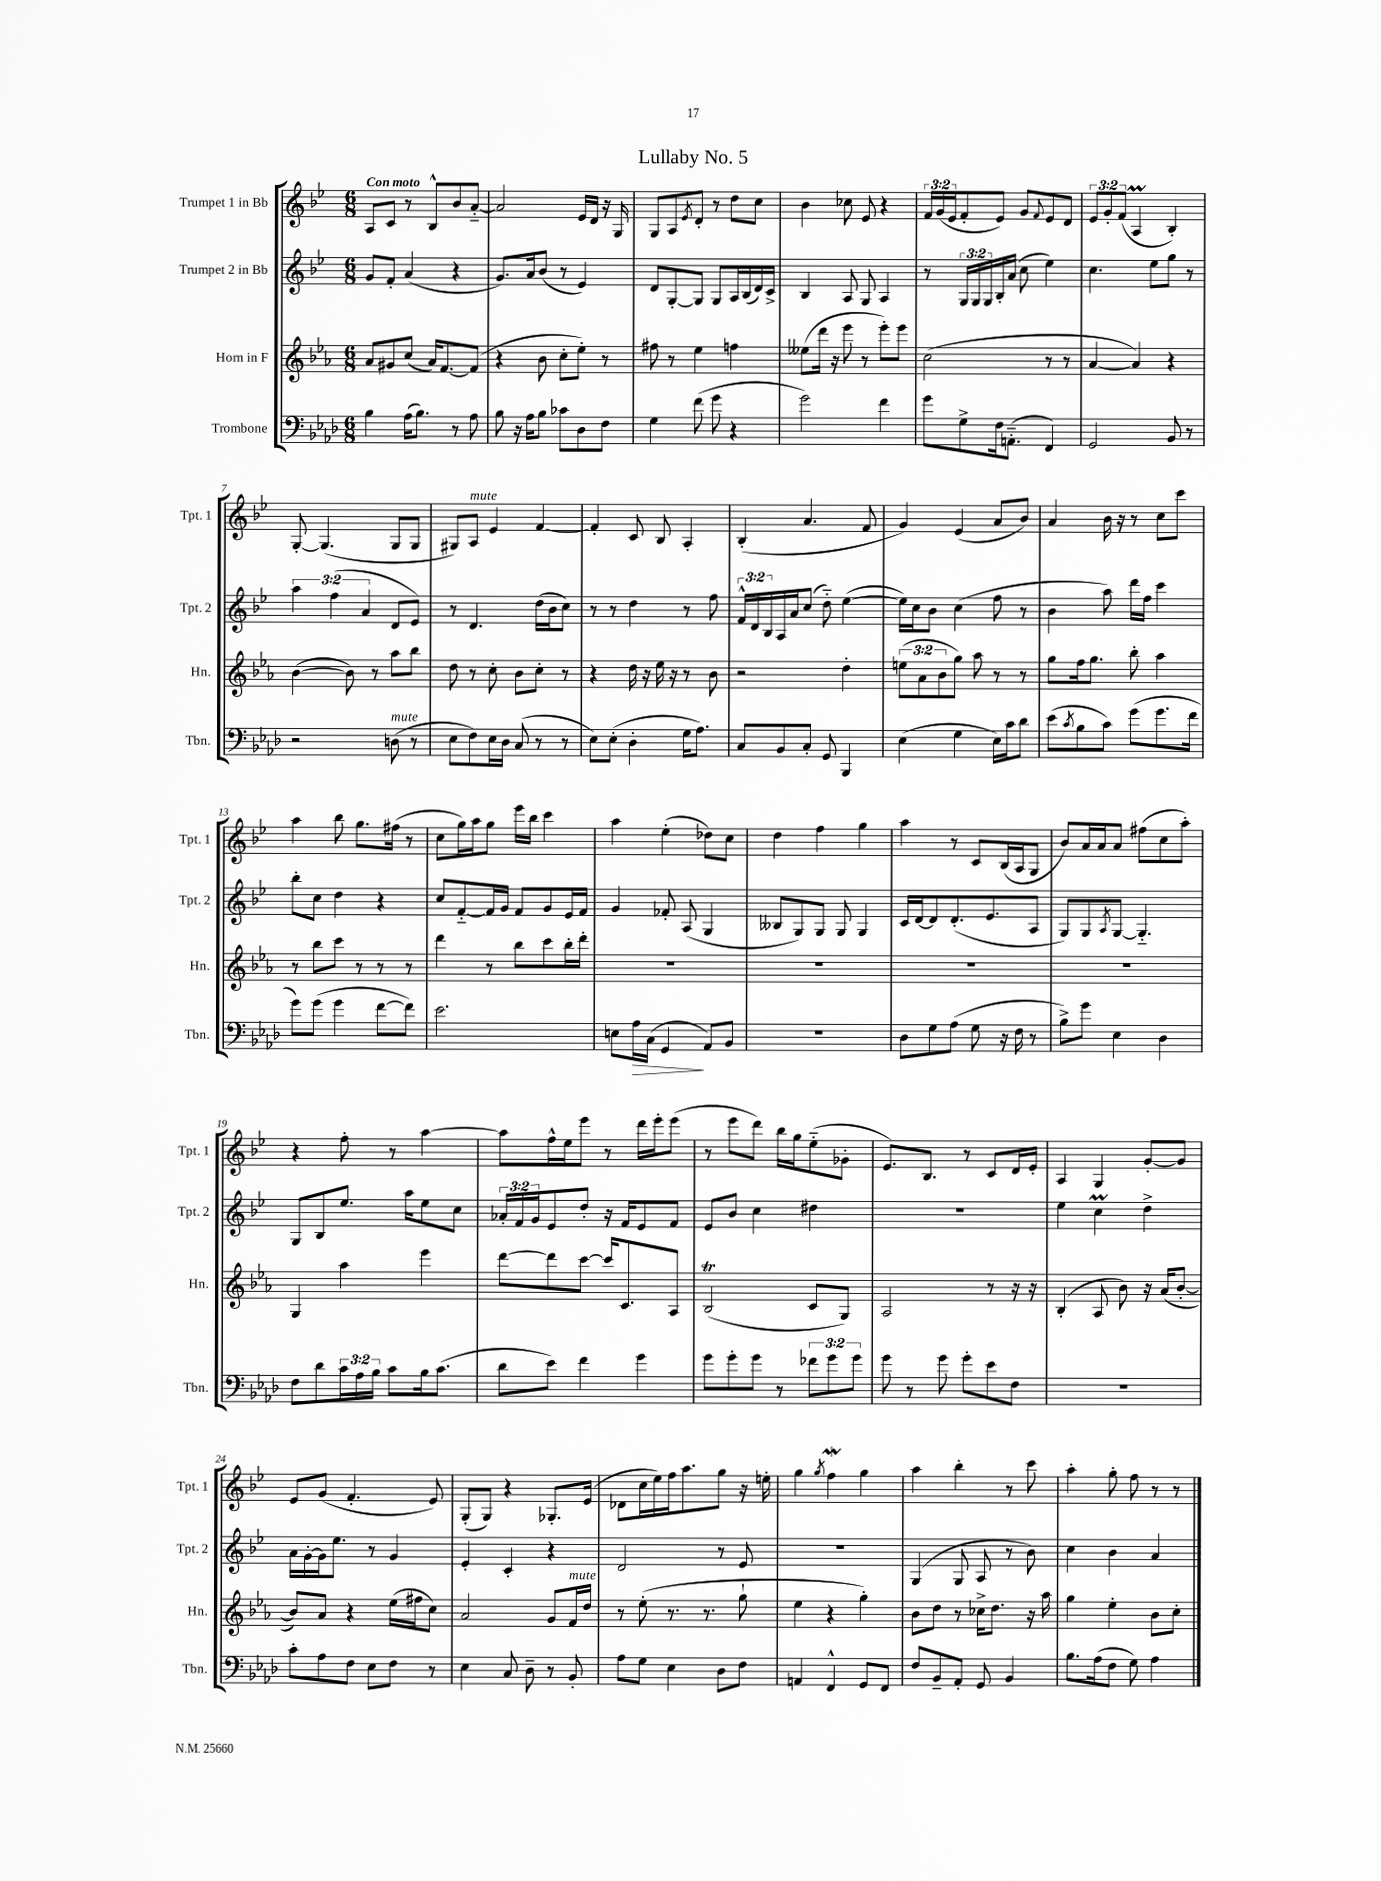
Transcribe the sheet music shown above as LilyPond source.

\header { title = "Lullaby No. 5" }
<<
\new StaffGroup <<
\new Staff = "s0" \with { instrumentName = "Trumpet 1 in Bb" shortInstrumentName = "Tpt. 1" } {
    \clef treble \key bes \major \numericTimeSignature \time 6/8 \override Staff.TupletNumber.text = #tuplet-number::calc-fraction-text \tempo "Con moto"
    a8 c'8 r8 bes8-^ bes'8 a'8~-_ |
    a'2 ees'16 d'16 r16 g16 |
    g8 a8 \acciaccatura { ees'8 } d'8-. r8 d''8 c''8 |
    bes'4 ces''8 ees'8 r4 |
    \tuplet 3/2 { f'16 g'16( ees'16 } f'8-. ees'8) g'8 \appoggiatura { f'8 } ees'8 d'8 |
    \tuplet 3/2 { ees'8 g'8-. f'8( } a4\prall bes4-.) |
    g8~-. g4.( g8 g8 |
    gis8) a8^\markup { \italic "mute" } ees'4 f'4~ |
    f'4-. c'8 bes8 a4-. |
    bes4-.( a'4. f'8 |
    g'4) ees'4( a'8 bes'8) |
    a'4 bes'16 r16 r8 c''8 c'''8 |
    a''4 bes''8 g''8. fis''16( r8 |
    c''8 g''16) a''16 g''8 ees'''16 bes''16 c'''4 |
    a''4 ees''4-.( des''8) c''8 |
    d''4 f''4 g''4 |
    a''4 r8 c'8 bes16( a16 g8 |
    bes'8) a'16 a'16 a'8 fis''8( c''8 a''8-.) |
    r4 f''8-. r8 a''4~ |
    a''8 f''16-^ ees''16 ees'''8 r8 d'''16 ees'''16-. ees'''8( |
    r8 ees'''8 d'''8) bes''16 g''16 ees''8-_( ges'8-. |
    ees'8.) bes8. r8 c'8 d'16 ees'16-. |
    a4 g4 g'8~-. g'8 |
    ees'8 g'8( f'4.-. ees'8) |
    g8-.( g8) r4 ges8.-. ees'16( |
    des'8 c''16 ees''16) f''16 a''8. g''8 r16 e''16-. |
    g''4 \acciaccatura { g''8 } f''4\mordent g''4 |
    a''4 bes''4-. r8 c'''8 |
    a''4-. g''8-. f''8 r8 r8 \bar "|." |
}
\new Staff = "s1" \with { instrumentName = "Trumpet 2 in Bb" shortInstrumentName = "Tpt. 2" } {
    \clef treble \key bes \major \numericTimeSignature \time 6/8 \override Staff.TupletNumber.text = #tuplet-number::calc-fraction-text
    g'8 f'8-. a'4( r4 |
    g'8.) a'16 bes'8( r8 ees'4) |
    d'8 g8~-. g8 g8 a16 bes16( d'16) c'16-> |
    bes4 a8 g8 a4 |
    r8 \tuplet 3/2 { g16 g16 g16 } bes16-. a'16( c''8 ees''4) |
    c''4. ees''8 g''8 r8 |
    \tuplet 3/2 { a''4 f''4( a'4 } d'8 ees'8) |
    r8 d'4. d''16( bes'16 c''8) |
    r8 r8 d''4 r8 f''8 |
    \tuplet 3/2 { f'16-^ d'16 bes16 } a16 a'16 c''8( d''8-_) ees''4~( |
    ees''16) c''16 bes'8 c''4( f''8 r8 |
    bes'4 a''8) d'''16 f''16 c'''4 |
    bes''8-. c''8 d''4 r4 |
    c''8 f'8~-_ f'16 g'16 f'8 g'8 ees'16 f'16 |
    g'4 fes'8-. a8( g4 |
    beses8 g8) g8 g8 g4 |
    c'16 d'16~ d'8 d'8.-.( ees'8. a8 |
    g8) g8 \acciaccatura { a8 } g8~ g4.-_ |
    g8 bes8 ees''8. a''16 ees''8 c''8 |
    \tuplet 3/2 { aes'16-. f'16 g'16 } ees'8 d''8-. r16 f'16 ees'8 f'8 |
    ees'8 bes'8 c''4 dis''4 |
    R2. |
    ees''4 c''4\prall d''4-> |
    a'16 g'16~-. g'16 ees''8. r8 g'4 |
    ees'4-. c'4-. r4 |
    d'2 r8 ees'8 |
    R2. |
    g4( g8 a8 r8 bes'8) |
    c''4 bes'4 a'4 \bar "|." |
}
\new Staff = "s2" \with { instrumentName = "Horn in F" shortInstrumentName = "Hn." } {
    \clef treble \key ees \major \numericTimeSignature \time 6/8 \override Staff.TupletNumber.text = #tuplet-number::calc-fraction-text
    aes'8 gis'8 c''8( aes'16) f'8.~ f'8( |
    r4 bes'8 c''8-. ees''8-.) r8 |
    fis''8 r8 ees''4 f''4 |
    eeses''8( d'''16 r16 ees'''8 r8 ees'''8-.) ees'''8 |
    c''2( r8 r8 |
    aes'4~ aes'4) r4 |
    bes'4~( bes'8) r8 aes''8 bes''8 |
    d''8 r8 c''8-. bes'8 c''8-. r8 |
    r4 d''16 r16 ees''16 r16 r8 bes'8 |
    r2 d''4-. |
    \tuplet 3/2 { e''8( aes'8 bes'8 } g''8) aes''8 r8 r8 |
    g''8 f''16 g''8. bes''8-. aes''4 |
    r8 bes''8 c'''8 r8 r8 r8 |
    d'''4 r8 bes''8 c'''8 bes''16-. d'''16-. |
    R2. |
    R2. |
    R2. |
    R2. |
    g4 aes''4 ees'''4 |
    d'''8~ d'''8 c'''8~ c'''16 c'8. aes8 |
    bes2\trill( c'8 g8) |
    aes2 r8 r16 r16 |
    bes4-.( aes8 bes'8) r16 aes'16( bes'8~-. |
    bes'8) aes'8 r4 ees''16( fis''16 c''8) |
    aes'2 g'8 f'16^\markup { \italic "mute" } d''16 |
    r8 ees''8-.( r8. r8. g''8-! |
    ees''4 r4 g''4-.) |
    bes'8 d''8 r8 ces''16-> d''8. r16 aes''16 |
    g''4 ees''4-. bes'8 c''8-. \bar "|." |
}
\new Staff = "s3" \with { instrumentName = "Trombone" shortInstrumentName = "Tbn." } {
    \clef bass \key aes \major \numericTimeSignature \time 6/8 \override Staff.TupletNumber.text = #tuplet-number::calc-fraction-text
    bes4 aes16( bes8.) r8 aes8 |
    bes8 r16 aes16 bes8 ces'8 des8 f8 |
    g4 f'8( g'8 r4 |
    g'2) f'4 |
    g'8 g8-> f16 a,8.-_( f,4) |
    g,2 bes,8 r8 |
    r2 d8^\markup { \italic "mute" }( r8 |
    ees8 f8) ees16 des16 c8( r8 r8 |
    ees8) ees8-.( des4-. g16 aes8.) |
    c8 bes,8 c8-. g,8 bes,,4 |
    ees4( g4 ees16) c'16 des'8 |
    ees'8( \acciaccatura { c'8 } bes8 c'8) g'8( g'8. f'16 |
    g'8) g'8( g'4 f'8~ f'8) |
    ees'2. |
    e8 aes16\> c16( g,4\! aes,8) bes,8 |
    R2. |
    des8 g8 aes8( g8 r16 f16 r8 |
    bes8->) g'8 ees4 des4 |
    f8 des'8 \tuplet 3/2 { c'16 aes16 bes16 } c'8 bes16 c'8.( |
    des'8 ees'8) f'4 g'4 |
    g'8 g'8-. g'8 r8 \tuplet 3/2 { fes'8 g'8 g'8 } |
    g'8 r8 g'8 g'8-. ees'8 f8 |
    R2. |
    c'8-. aes8 f8 ees8 f8 r8 |
    ees4 c8 des8-- r8 bes,8-. |
    aes8 g8 ees4 des8 f8 |
    a,4 f,4-^ g,8 f,8 |
    f8 bes,8-- aes,8-. g,8 bes,4 |
    bes8. aes16( f8 g8) aes4 \bar "|." |
}
>>
>>
